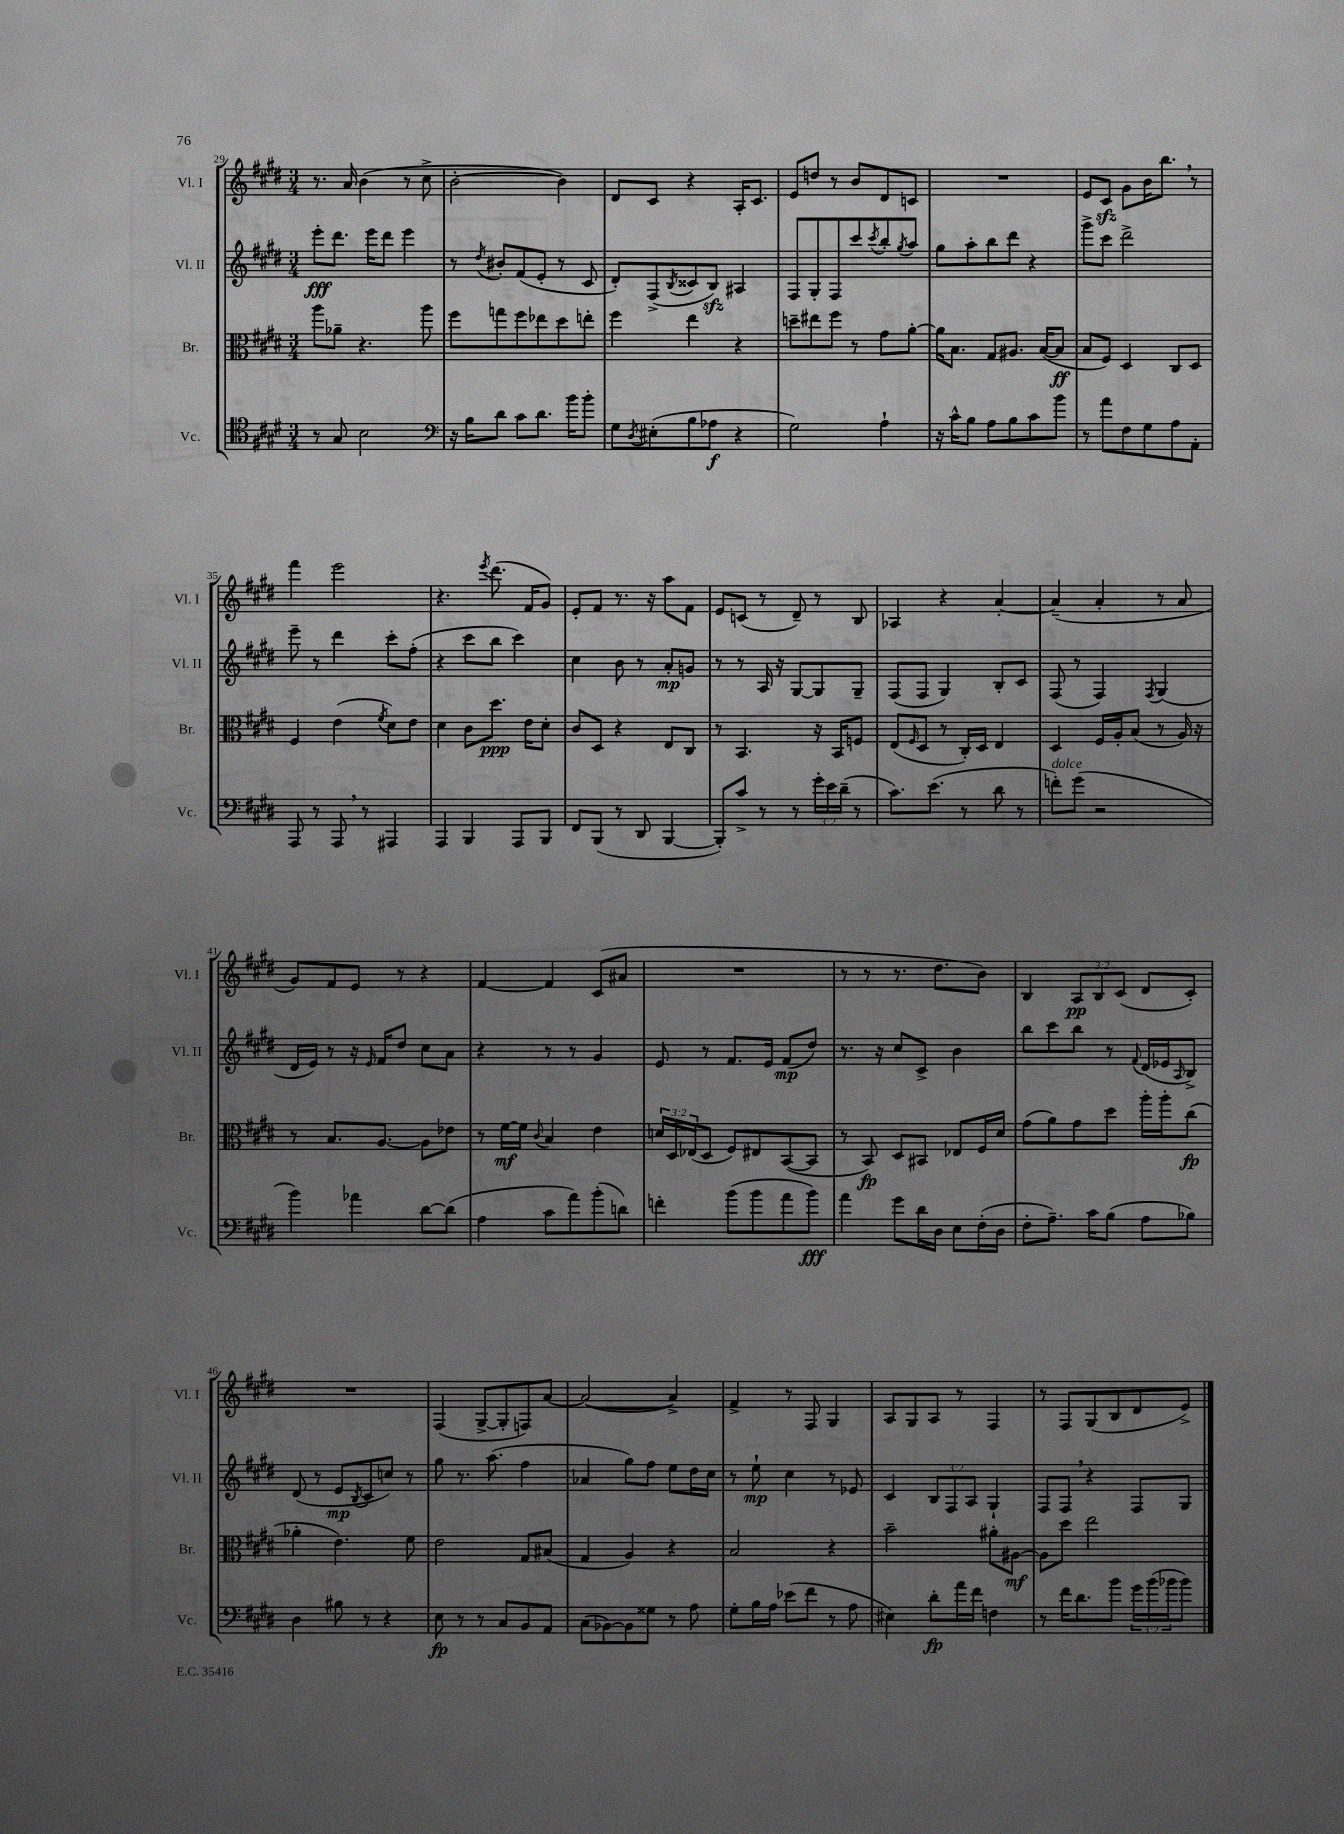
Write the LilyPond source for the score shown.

<<
\new StaffGroup <<
\new Staff = "s0" \with { instrumentName = "Vl. I" shortInstrumentName = "Vl. I" } {
    \clef treble \key e \major \numericTimeSignature \time 3/4 \override Staff.TupletNumber.text = #tuplet-number::calc-fraction-text
    r8. a'16 b'4( r8 cis''8-> |
    b'2~-. b'4) |
    dis'8 cis'8 r4 a16-. cis'8. |
    e'8 d''8 r8 b'8 dis'8 c'8 |
    R2. |
    e'8 cis'8\sfz gis'8 b'16 b''8. \breathe r8 |
    fis'''4 e'''2 |
    r4. \acciaccatura { e'''8 } dis'''8.( fis'16 gis'8) |
    e'8-. fis'8 r8. r16 a''8 fis'8 |
    e'8 c'8( r8 dis'8--) r8 b8 |
    aes4 r4 a'4~-. |
    a'4--( a'4-. r8 a'8 |
    gis'8) fis'8 e'8 r8 r4 |
    fis'4~ fis'4 cis'8( ais'8 |
    R2. |
    r8 r8 r8. dis''8. b'8) |
    b4 \tuplet 3/2 { a8\pp b8 cis'8( } dis'8 cis'8-.) |
    R2. |
    fis4( gis8~-> gis8-. f8) a'8~ |
    a'2~( a'4->) |
    fis'4-> r8 fis8 gis4 |
    a8 gis8 a8 r8 fis4 |
    r8 fis8 gis8( b8 dis'8 e'8->) \bar "|." |
}
\new Staff = "s1" \with { instrumentName = "Vl. II" shortInstrumentName = "Vl. II" } {
    \clef treble \key e \major \numericTimeSignature \time 3/4 \override Staff.TupletNumber.text = #tuplet-number::calc-fraction-text
    e'''8-.\fff dis'''8. e'''16 dis'''8 e'''4 |
    r8 \acciaccatura { dis''8 } bis'8-. fis'8( e'8-. r8 cis'8 |
    dis'8-.) fis8->( \acciaccatura { b8 } cisis'8 b8\sfz) ais4 |
    fis8 gis8-. fis8 cis'''8 \acciaccatura { cis'''8 } b''8-. \acciaccatura { gis''8 } a''8 |
    gis''8 a''8-. b''8 dis'''8 r4 |
    gis'''8-> cis'''8 dis'''2-> |
    e'''8-- r8 dis'''4 cis'''8-. fis''8-.( |
    r4 cis'''8 b''8 cis'''4) |
    cis''4 b'8 r8 a'8-.\mp g'8 |
    r8 r8 a16 r16 gis8~ gis8 gis8-- |
    fis8( fis8 gis4) b8-. cis'8 |
    fis8( r8 fis4) \acciaccatura { fis8 } gis4( |
    dis'16 e'16) r8 r16 \grace { e'16 } fis'16 dis''8 cis''8 a'8 |
    r4 r8 r8 gis'4 |
    e'8 r8 fis'8. e'16 fis'8\mp( dis''8) |
    r8. r16 cis''8 cis'8-> b'4 |
    b''8 cis'''8 b''8 r8 \appoggiatura { fis'8 } dis'16( ees'16 \grace { a16 } b8->) |
    dis'8( r8 e'8\mp \acciaccatura { b8 } cis'8 c''8) r8 |
    gis''8 r8. a''8.( fis''4 |
    aes'4 gis''8) fis''8 e''8 dis''16 cis''16 |
    r8 e''8-!\mp cis''4 r8 ees'8 |
    cis'4 \tuplet 3/2 { b8 fis8 a8 } gis4-! |
    fis8 fis8 \breathe r4 fis8 gis8 \bar "|." |
}
\new Staff = "s2" \with { instrumentName = "Br." shortInstrumentName = "Br." } {
    \clef alto \key e \major \numericTimeSignature \time 3/4 \override Staff.TupletNumber.text = #tuplet-number::calc-fraction-text
    a''8 aes'8-- r4. a''8 |
    fis''8 g''8 fis''8 ees''8 dis''8 e''8-. |
    fis''4 e''4 r4 |
    d''8-- eis''8 fis''8 r8 gis'8 a'8~-. |
    a'16 b8. gis8 ais8. b16~( b8\ff |
    b8 fis8) dis4 cis8 dis8 |
    fis4 e'4( \acciaccatura { fis'8 } dis'8) e'8 |
    dis'4 cis'8 dis''8.\ppp e'16 dis'8-. |
    cis'8 dis8 r4 e8 cis8 |
    r8 b,4. r16 b,16 f8 |
    e8( \grace { fis16 } dis8 r8 cis16-.) dis16 e4 |
    dis4 fis16 a16-. b8( r8 a16) r16 |
    r8 b8. a8.~ a8 ees'8 |
    r8 fis'16~\mf fis'16 \appoggiatura { cis'8 } b4 e'4 |
    \tuplet 3/2 { d'16 dis16 ees16( } dis8 fis8) eis8 b,8~( b,8 |
    r8 b,8\fp) dis8 bis,8 ees8 fis16 dis'16 |
    gis'8( a'8) gis'8 dis''8 a''16-. a''16-. cis''8\fp( |
    aes'4-. e'4.) fis'8 |
    e'2 gis8 bis8( |
    gis4 a4) r4 |
    b2 r4 |
    b'2-- ais'8-. ais8~\mf |
    ais8 dis''8 e''2 \bar "|." |
}
\new Staff = "s3" \with { instrumentName = "Vc." shortInstrumentName = "Vc." } {
    \clef tenor \key e \major \numericTimeSignature \time 3/4 \override Staff.TupletNumber.text = #tuplet-number::calc-fraction-text
    r8 gis8 b2 |
    \clef bass r16 b16 dis'8 cis'8 dis'8. b'16 b'8-. |
    gis8 \acciaccatura { dis8 } eis8-.( b8 aes8\f r4 |
    gis2) a4-! |
    r16 cis'16-^ b8 a8 b8 cis'8 b'8 |
    r8 a'8 fis8 gis8 a8 a,8-. |
    a,,8 r8 a,,8 \breathe r8 ais,,4 |
    a,,4 b,,4 a,,8 b,,8 |
    fis,8 b,,8( r8 dis,8 b,,4~ |
    b,,8-.) cis'8-> r8 r8 \tuplet 3/2 { gis'16-. e'16 dis'16--( } r8 |
    cis'8.) e'8.( r8 dis'8 r8 |
    f'8-.^\markup { \italic "dolce" }) gis'8( r2 |
    b'4) aes'4 dis'8~ dis'8( |
    a4 cis'8 a'8) b'8-.( d'8) |
    f'4-. b'8( b'8 a'8 b'8\fff) |
    a'4 gis'8 dis'16 dis16 e8 fis16-.( dis16 |
    fis8-. a8.--) cis'16 b8( a8 bes8) |
    dis4 bis8 r8 r4 |
    e8\fp r8 r8 cis8 b,8 a,8 |
    cis8( bes,8~) bes,8 gisis8 r8 a8 |
    gis8-. b16 a16 ees'8( fis'8 r8 a8 |
    eis4) dis'8-.\fp a'16 fis'16 f4 |
    r8 fis'16 dis'8. b'8 \tuplet 3/2 { gis'16 b'16( bes'16 } bes'8) \bar "|." |
}
>>
>>
\layout { \context { \Score currentBarNumber = #29 } }
